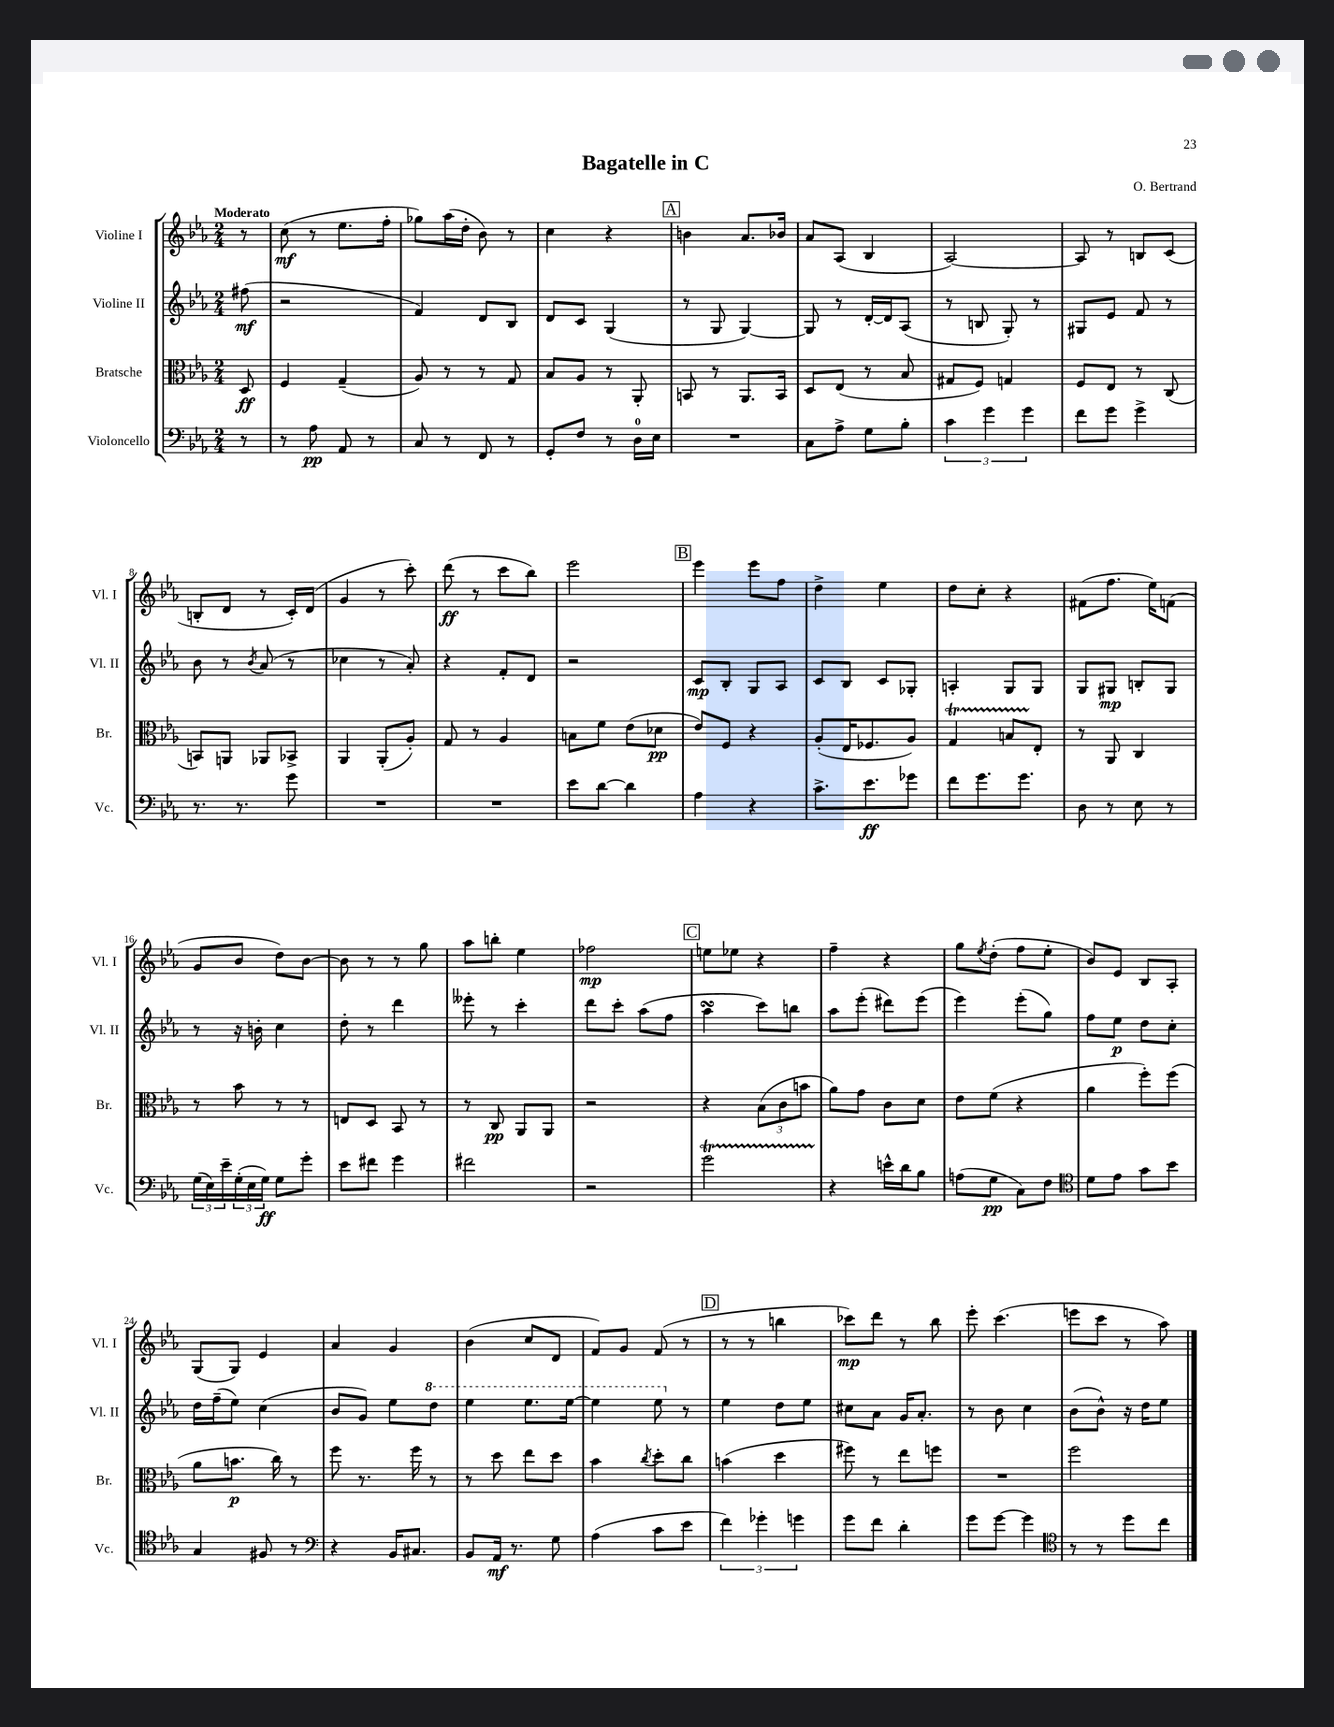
\header { title = "Bagatelle in C" composer = "O. Bertrand" }
<<
\new StaffGroup <<
\new Staff = "s0" \with { instrumentName = "Violine I" shortInstrumentName = "Vl. I" } {
    \clef treble \key ees \major \numericTimeSignature \time 2/4 \partial 8 \tempo "Moderato"
    r8 |
    c''8\mf( r8 ees''8. f''16-. |
    ges''8) aes''16( d''16-. bes'8) r8 |
    c''4 r4 |
    \mark \markup { \box "A" } b'4 aes'8. bes'16 |
    aes'8 aes8( bes4 |
    aes2~) |
    aes8 r8 b8 c'8( |
    b8-. d'8 r8 c'16-.) d'16( |
    g'4 r8 c'''8-.) |
    d'''8\ff( r8 c'''8 bes''8) |
    ees'''2 |
    \mark \markup { \box "B" } ees'''4 ees'''8 f''8 |
    d''4-> ees''4 |
    d''8 c''8-. r4 |
    fis'8( f''8. ees''16) f'8( |
    g'8 bes'8 d''8) bes'8~ |
    bes'8 r8 r8 g''8 |
    aes''8 b''8-. ees''4 |
    fes''2\mp |
    \mark \markup { \box "C" } e''8 ees''8 r4 |
    f''4-- r4 |
    g''8 \acciaccatura { ees''8 } d''8-.( f''8 ees''8-. |
    bes'8) ees'8 bes8 aes8-. |
    g8( g8) ees'4 |
    aes'4 g'4 |
    bes'4( c''8 d'8 |
    f'8) g'8 f'8( r8 |
    \mark \markup { \box "D" } r8 r8 b''4 |
    ces'''8\mp) d'''8 r8 bes''8 |
    ees'''8-. c'''4.( |
    e'''8 c'''8 r8 aes''8) \bar "|." |
}
\new Staff = "s1" \with { instrumentName = "Violine II" shortInstrumentName = "Vl. II" } {
    \clef treble \key ees \major \numericTimeSignature \time 2/4 \partial 8
    fis''8\mf( |
    r2 |
    f'4) d'8 bes8 |
    d'8 c'8 g4( |
    \mark \markup { \box "A" } r8 g8 g4~) |
    g8 r8 d'16~-. d'16 aes8( |
    r8 b8 g8-.) r8 |
    gis8 ees'8 f'8 r8 |
    bes'8 r8 \acciaccatura { bes'8 } aes'8( r8 |
    ces''4 r8 aes'8-.) |
    r4 f'8-. d'8 |
    r2 |
    \mark \markup { \box "B" } c'8\mp bes8-. g8 aes8 |
    c'8 bes8 c'8 ges8-. |
    a4-. g8 g8 |
    g8 gis8\mp b8-. gis8 |
    r8 r16 b'16-. c''4 |
    d''8-. r8 d'''4 |
    eeses'''8-. r8 c'''4-. |
    d'''8 c'''8-. aes''8( f''8 |
    \mark \markup { \box "C" } aes''4\turn c'''8) b''8 |
    aes''8 ees'''8-.( dis'''8) ees'''8( |
    ees'''4) ees'''8-.( g''8) |
    f''8 ees''8\p d''8 c''8-. |
    d''16 f''16--( ees''8) c''4( |
    bes'8 g'8) ees''8 \ottava #1 d'''8 |
    ees'''4 ees'''8. ees'''16~ |
    ees'''4 ees'''8 \ottava #0 r8 |
    \mark \markup { \box "D" } ees''4 d''8 ees''8 |
    cis''8 aes'8 g'16 aes'8.-. |
    r8 bes'8 c''4 |
    bes'8( bes'8-^) r16 d''16 ees''8 \bar "|." |
}
\new Staff = "s2" \with { instrumentName = "Bratsche" shortInstrumentName = "Br." } {
    \clef alto \key ees \major \numericTimeSignature \time 2/4 \partial 8
    d8\ff |
    f4 g4--( |
    aes8) r8 r8 g8 |
    bes8 aes8 r8 aes,8-. |
    \mark \markup { \box "A" } b,8 r8 aes,8. b,16 |
    d8 ees8( r8 bes8 |
    gis8 f8) g4 |
    f8 ees8 r8 c8( |
    b,8) a,8 aes,8 bes,8-> |
    aes,4 aes,8-.( aes8-.) |
    g8 r8 aes4 |
    b8 f'8 ees'8( des'8\pp |
    \mark \markup { \box "B" } ees'8) f8 r4 |
    aes8-.( ees16 fes8. aes8) |
    g4\startTrillSpan b8 ees8-.\stopTrillSpan |
    r8 aes,8 c4 |
    r8 bes'8 r8 r8 |
    e8 d8 bes,8 r8 |
    r8 c8\pp aes,8 aes,8 |
    r2 |
    \mark \markup { \box "C" } r4 \tuplet 3/2 { bes8( c'8 b'8 } |
    aes'8) g'8 c'8 d'8 |
    ees'8 f'8( r4 |
    aes'4 f''8-.) f''8( |
    aes'8 b'8.\p c''16) r8 |
    f''8 r8. f''16 r8 |
    r8 d''8 ees''8 d''8 |
    bes'4 \acciaccatura { c''8 } d''8-. c''8 |
    \mark \markup { \box "D" } b'4( d''4 |
    fis''8) r8 ees''8 f''8 |
    R2 |
    f''2 \bar "|." |
}
\new Staff = "s3" \with { instrumentName = "Violoncello" shortInstrumentName = "Vc." } {
    \clef bass \key ees \major \numericTimeSignature \time 2/4 \partial 8
    r8 |
    r8 aes8\pp aes,8 r8 |
    c8 r8 f,8 r8 |
    g,8-. f8 r8 d16-0 ees16 |
    \mark \markup { \box "A" } R2 |
    c8 aes8-> g8 bes8-. |
    \tuplet 3/2 { c'4 g'4 g'4 } |
    f'8 g'8 g'4-> |
    r8. r8. g'8 |
    R2 |
    R2 |
    ees'8 d'8~ d'4 |
    \mark \markup { \box "B" } aes4 r4 |
    c'8.-> ees'8.\ff ges'8 |
    f'8 g'8. g'8. |
    d8 r8 ees8 r8 |
    \tuplet 3/2 { g16( ees16) ees'16-- } \tuplet 3/2 { g16-.( ees16 g16\ff) } g8 g'8-. |
    ees'8 fis'8 g'4 |
    fis'2 |
    r2 |
    \mark \markup { \box "C" } g'2\startTrillSpan |
    r4\stopTrillSpan e'16-^ d'16 bes8 |
    a8( g8\pp c8) f8 |
    \clef tenor d'8 ees'8 g'8 bes'8 |
    g4 fis8 r8 |
    \clef bass r4 bes,16 cis8. |
    bes,8 aes,16\mf r8. g8 |
    aes4( c'8 ees'8 |
    \mark \markup { \box "D" } \tuplet 3/2 { f'4) ges'4-. g'4 } |
    g'8 f'8 d'4-. |
    g'8 g'8~ g'4 |
    \clef tenor r8 r8 d''8 c''8 \bar "|." |
}
>>
>>
